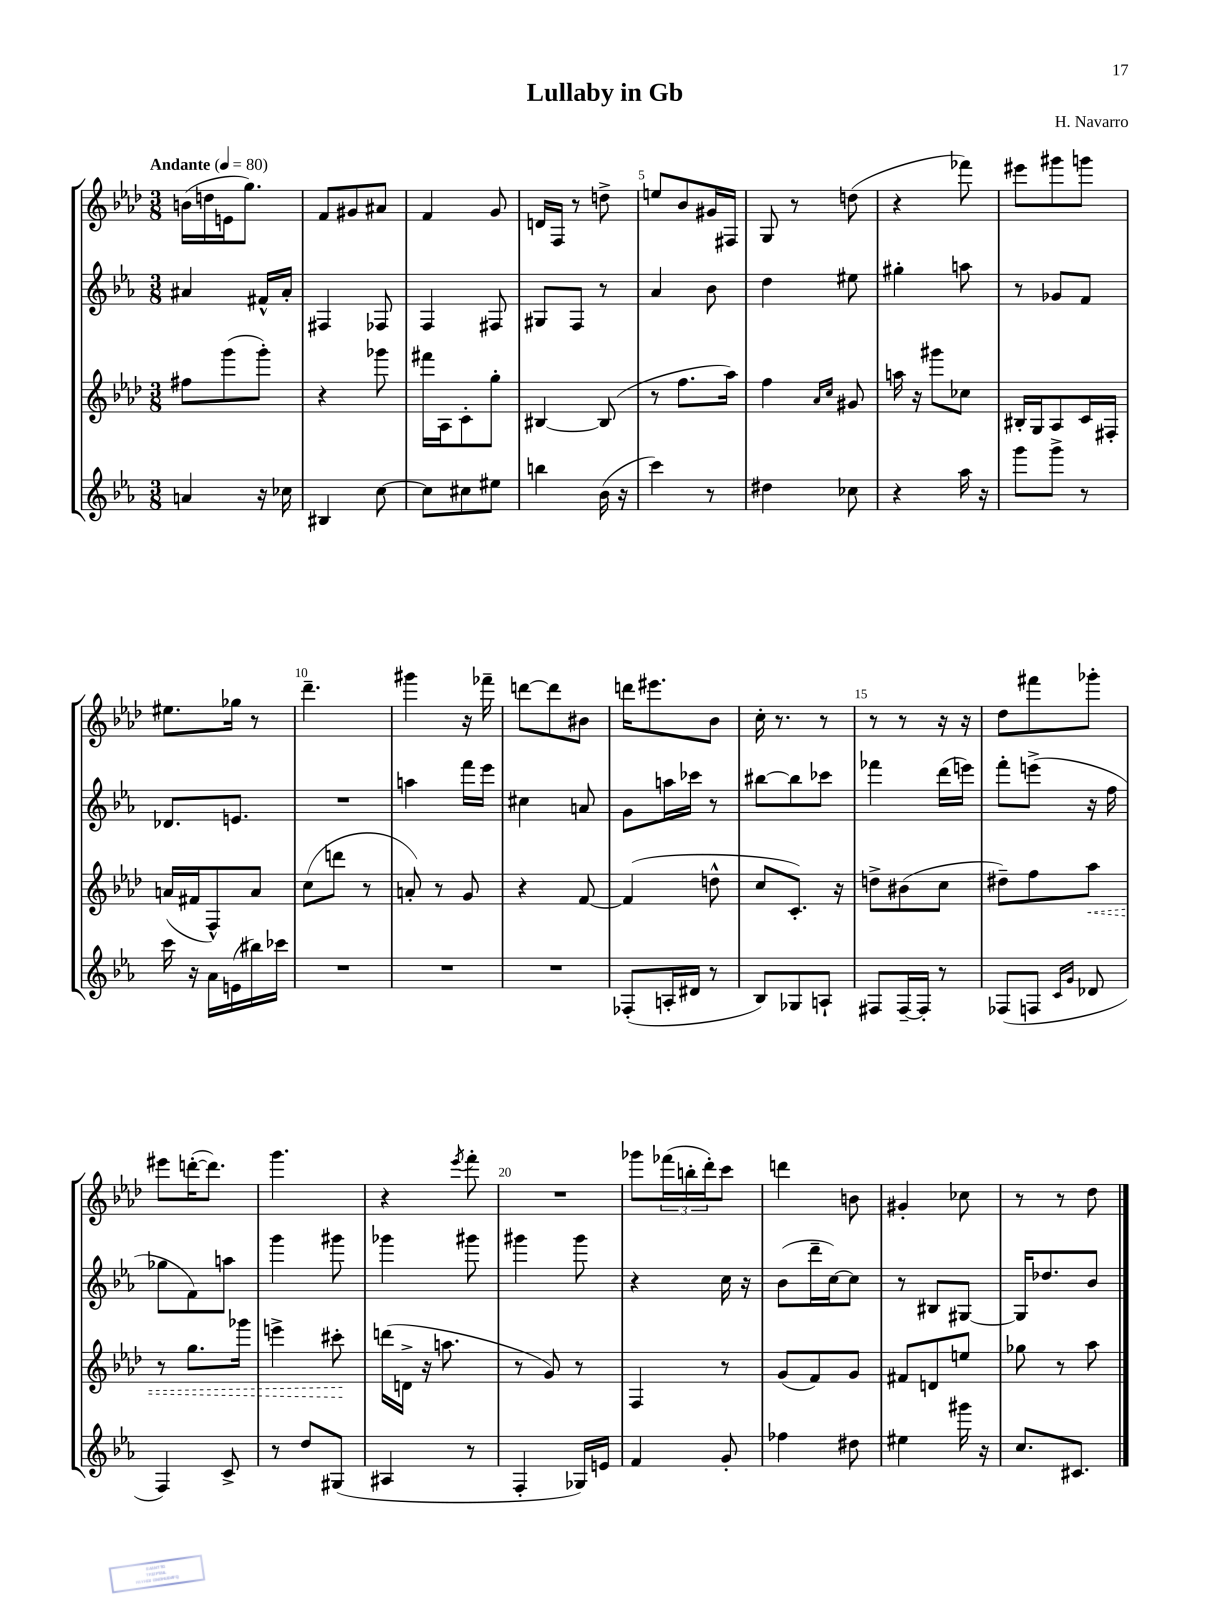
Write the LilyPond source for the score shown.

\header { title = "Lullaby in Gb" composer = "H. Navarro" }
<<
\new StaffGroup <<
\new Staff = "s0" {
    \clef treble \key aes \major \numericTimeSignature \time 3/8 \tempo "Andante" 4 = 80
    b'16( d''16 e'16 g''8.) |
    f'8 gis'8 ais'8 |
    f'4 g'8 |
    d'16 f16 r8 d''8-> |
    e''8 bes'8 gis'16 fis16 |
    g8 r8 d''8( |
    r4 fes'''8) |
    eis'''8 gis'''8 g'''8 |
    eis''8. ges''16 r8 |
    des'''4.-- |
    gis'''4 r16 fes'''16-- |
    d'''8~ d'''8 bis'8 |
    d'''16 eis'''8. bes'8 |
    c''16-. r8. r8 |
    r8 r8 r16 r16 |
    des''8 fis'''8 ges'''8-. |
    eis'''8 d'''16~-.( d'''8.) |
    g'''4. |
    r4 \acciaccatura { ees'''8 } f'''8-. |
    R4. |
    ges'''8 \tuplet 3/2 { fes'''16( b''16-. des'''16-.) } c'''8 |
    d'''4 b'8 |
    gis'4-. ces''8 |
    r8 r8 des''8 \bar "|." |
}
\new Staff = "s1" {
    \clef treble \key ees \major \numericTimeSignature \time 3/8
    ais'4 fis'16-^ ais'16-. |
    fis4 fes8 |
    f4 fis8 |
    gis8 f8 r8 |
    aes'4 bes'8 |
    d''4 eis''8 |
    gis''4-. a''8 |
    r8 ges'8 f'8 |
    des'8. e'8. |
    R4. |
    a''4 f'''16 ees'''16 |
    cis''4 a'8 |
    g'8 a''16 ces'''16 r8 |
    bis''8~ bis''8 ces'''8 |
    fes'''4 d'''16( e'''16) |
    f'''8-. e'''8->( r16 f''16 |
    ges''8 f'8) a''8 |
    g'''4 gis'''8 |
    ges'''4 gis'''8 |
    gis'''4 gis'''8 |
    r4 c''16 r16 |
    bes'8( d'''16-- c''16~) c''8 |
    r8 bis8 gis8~ |
    gis16 des''8. bes'8 \bar "|." |
}
\new Staff = "s2" {
    \clef treble \key aes \major \numericTimeSignature \time 3/8
    fis''8 g'''8( g'''8-.) |
    r4 ges'''8 |
    fis'''16 aes16 c'8-. g''8-. |
    bis4~ bis8( |
    r8 f''8. aes''16) |
    f''4 \grace { aes'16 c''16 } gis'8 |
    a''16 r16 gis'''8 ces''8 |
    bis16-. g16 aes8 c'16 fis16-. |
    a'16( fis'16 f8-^) a'8 |
    c''8( d'''8 r8 |
    a'8-.) r8 g'8 |
    r4 f'8~ |
    f'4( d''8-^ |
    c''8 c'8.-.) r16 |
    d''8-> bis'8( c''8 |
    dis''8--) f''8 \once \override Hairpin.style = #'dashed-line aes''8\< |
    r8 g''8. ges'''16 |
    e'''4-> cis'''8-.\! |
    d'''16( d'16-> r16 a''8. |
    r8 g'8) r8 |
    f4 r8 |
    g'8( f'8) g'8 |
    fis'8 d'8 e''8 |
    ges''8 r8 aes''8 \bar "|." |
}
\new Staff = "s3" {
    \clef treble \key ees \major \numericTimeSignature \time 3/8
    a'4 r16 ces''16 |
    bis4 c''8~ |
    c''8 cis''8 eis''8 |
    b''4 bes'16( r16 |
    c'''4) r8 |
    dis''4 ces''8 |
    r4 aes''16 r16 |
    g'''8 g'''8-> r8 |
    c'''16 r16 aes'16 e'16( bis''16) ces'''16 |
    R4. |
    R4. |
    R4. |
    fes8-.( a16-. dis'16 r8 |
    bes8) ges8 a8-! |
    fis8 fis16~-- fis16-. r8 |
    fes8( f8 \grace { c'16 g'16 } des'8 |
    f4) c'8-> |
    r8 d''8 gis8( |
    ais4 r8 |
    f4-. ges16) e'16 |
    f'4 g'8-. |
    fes''4 dis''8 |
    eis''4 gis'''16 r16 |
    c''8. cis'8. \bar "|." |
}
>>
>>
\layout { \context { \Score \override BarNumber.break-visibility = ##(#f #t #t) barNumberVisibility = #(every-nth-bar-number-visible 5) } }
